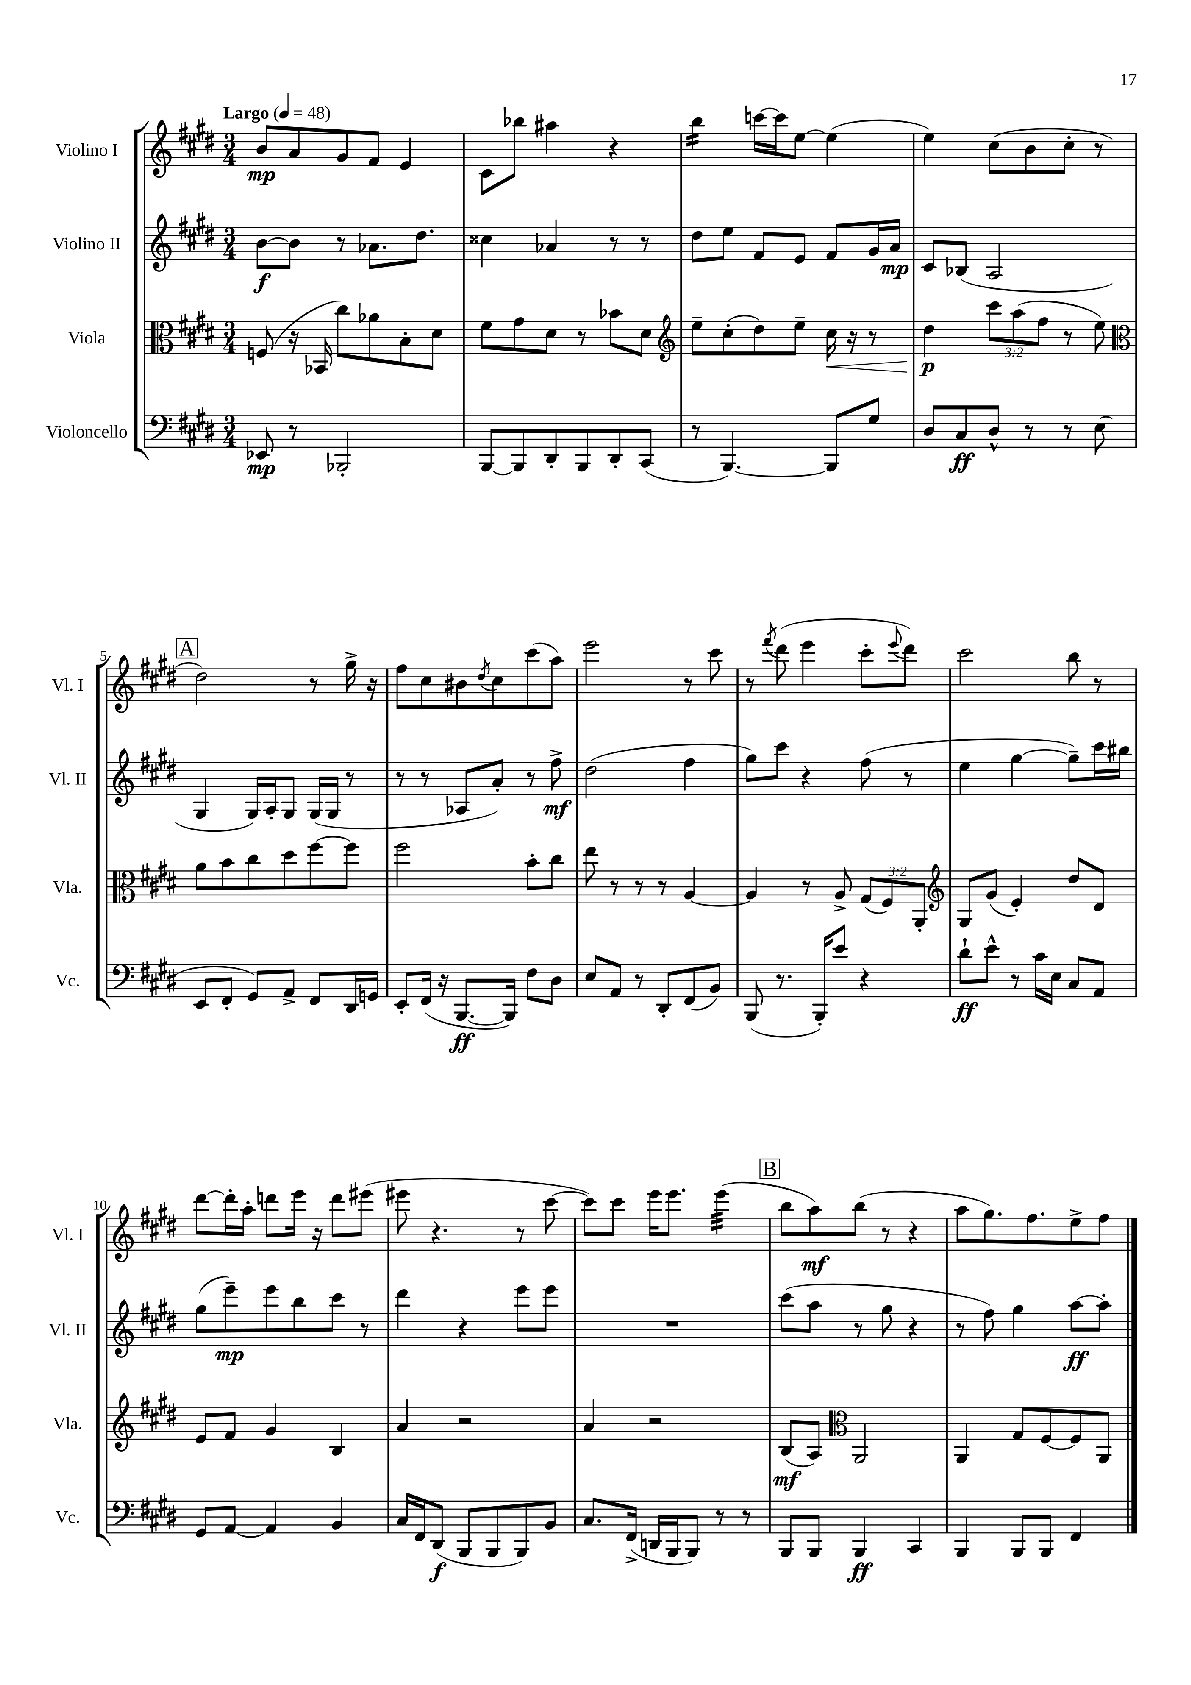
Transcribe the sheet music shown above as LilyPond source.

<<
\new StaffGroup <<
\new Staff = "s0" \with { instrumentName = "Violino I" shortInstrumentName = "Vl. I" } {
    \clef treble \key e \major \numericTimeSignature \time 3/4 \tempo "Largo" 4 = 48
    b'8\mp a'8 gis'8 fis'8 e'4 |
    cis'8 bes''8 ais''4 r4 |
    b''4:16 c'''16~ c'''16 e''8~ e''4( |
    e''4) cis''8( b'8 cis''8-. r8 |
    \mark \markup { \box "A" } dis''2) r8 gis''16-> r16 |
    fis''8 cis''8 bis'8 \acciaccatura { dis''8 } cis''8 cis'''8( a''8) |
    e'''2 r8 cis'''8 |
    r8 \acciaccatura { fis'''8 } dis'''8( e'''4 cis'''8-. \appoggiatura { e'''8 } dis'''8) |
    cis'''2 b''8 r8 |
    dis'''8~ dis'''16-. a''16-. d'''8 e'''16 r16 d'''8 eis'''8( |
    eis'''8 r4. r8 cis'''8~ |
    cis'''8) cis'''8 e'''16 e'''8. e'''4:32( |
    \mark \markup { \box "B" } b''8 a''8\mf) b''8( r8 r4 |
    a''8 gis''8.) fis''8. e''8-> fis''8 \bar "|." |
}
\new Staff = "s1" \with { instrumentName = "Violino II" shortInstrumentName = "Vl. II" } {
    \clef treble \key e \major \numericTimeSignature \time 3/4
    b'8~\f b'8 r8 aes'8. dis''8. |
    cisis''4 aes'4 r8 r8 |
    dis''8 e''8 fis'8 e'8 fis'8 gis'16 a'16\mp |
    cis'8 bes8( a2 |
    \mark \markup { \box "A" } gis4 gis16) a16-. gis8 gis16( gis16 r8 |
    r8 r8 aes8 a'8-.) r8 fis''8->\mf |
    dis''2( fis''4 |
    gis''8) cis'''8 r4 fis''8( r8 |
    e''4 gis''4~ gis''8--) cis'''16 bis''16 |
    gis''8( e'''8--\mp) e'''8 b''8 cis'''8 r8 |
    dis'''4 r4 e'''8 e'''8 |
    R2. |
    \mark \markup { \box "B" } cis'''8( a''8 r8 gis''8 r4 |
    r8 fis''8) gis''4 a''8~\ff a''8-. \bar "|." |
}
\new Staff = "s2" \with { instrumentName = "Viola" shortInstrumentName = "Vla." } {
    \clef alto \key e \major \numericTimeSignature \time 3/4 \override Staff.TupletNumber.text = #tuplet-number::calc-fraction-text
    f8( r16 bes,16 cis''8) aes'8 b8-. dis'8 |
    fis'8 gis'8 dis'8 r8 bes'8 dis'8 |
    \clef treble e''8-- cis''8-.( dis''8) e''8-- cis''16\< r16 r8 |
    dis''4\p\! \tuplet 3/2 { cis'''8 a''8( fis''8 } r8 e''8) |
    \mark \markup { \box "A" } \clef alto a'8 b'8 cis''8 dis''8 fis''8~ fis''8 |
    fis''2 b'8-. cis''8 |
    e''8 r8 r8 r8 a4~ |
    a4 r8 a8-> \tuplet 3/2 { gis8( fis8) a,8-. } |
    \clef treble gis8 gis'8( e'4-.) dis''8 dis'8 |
    e'8 fis'8 gis'4 b4 |
    a'4 r2 |
    a'4 r2 |
    \mark \markup { \box "B" } b8\mf( a8) \clef alto a,2 |
    a,4 gis8 fis8~ fis8 a,8 \bar "|." |
}
\new Staff = "s3" \with { instrumentName = "Violoncello" shortInstrumentName = "Vc." } {
    \clef bass \key e \major \numericTimeSignature \time 3/4
    ees,8\mp r8 bes,,2-. |
    b,,8~ b,,8 dis,8-. b,,8 dis,8-. cis,8( |
    r8 b,,4.~) b,,8 gis8 |
    dis8 cis8\ff dis8-^ r8 r8 e8( |
    \mark \markup { \box "A" } e,8 fis,8-. gis,8) a,8-> fis,8 dis,16 g,16 |
    e,8-. fis,16( r16 b,,8.~\ff b,,16) fis8 dis8 |
    e8 a,8 r8 dis,8-. fis,8( b,8) |
    b,,8( r8. b,,16-.) e'8 r4 |
    dis'8-!\ff e'8-^ r8 cis'16 e16 cis8 a,8 |
    gis,8 a,8~ a,4 b,4 |
    cis16 fis,16 dis,8\f( b,,8 b,,8 b,,8) b,8 |
    cis8. fis,16->( d,16 b,,16 b,,8) r8 r8 |
    \mark \markup { \box "B" } b,,8 b,,8 b,,4\ff cis,4 |
    b,,4 b,,8 b,,8 fis,4 \bar "|." |
}
>>
>>
